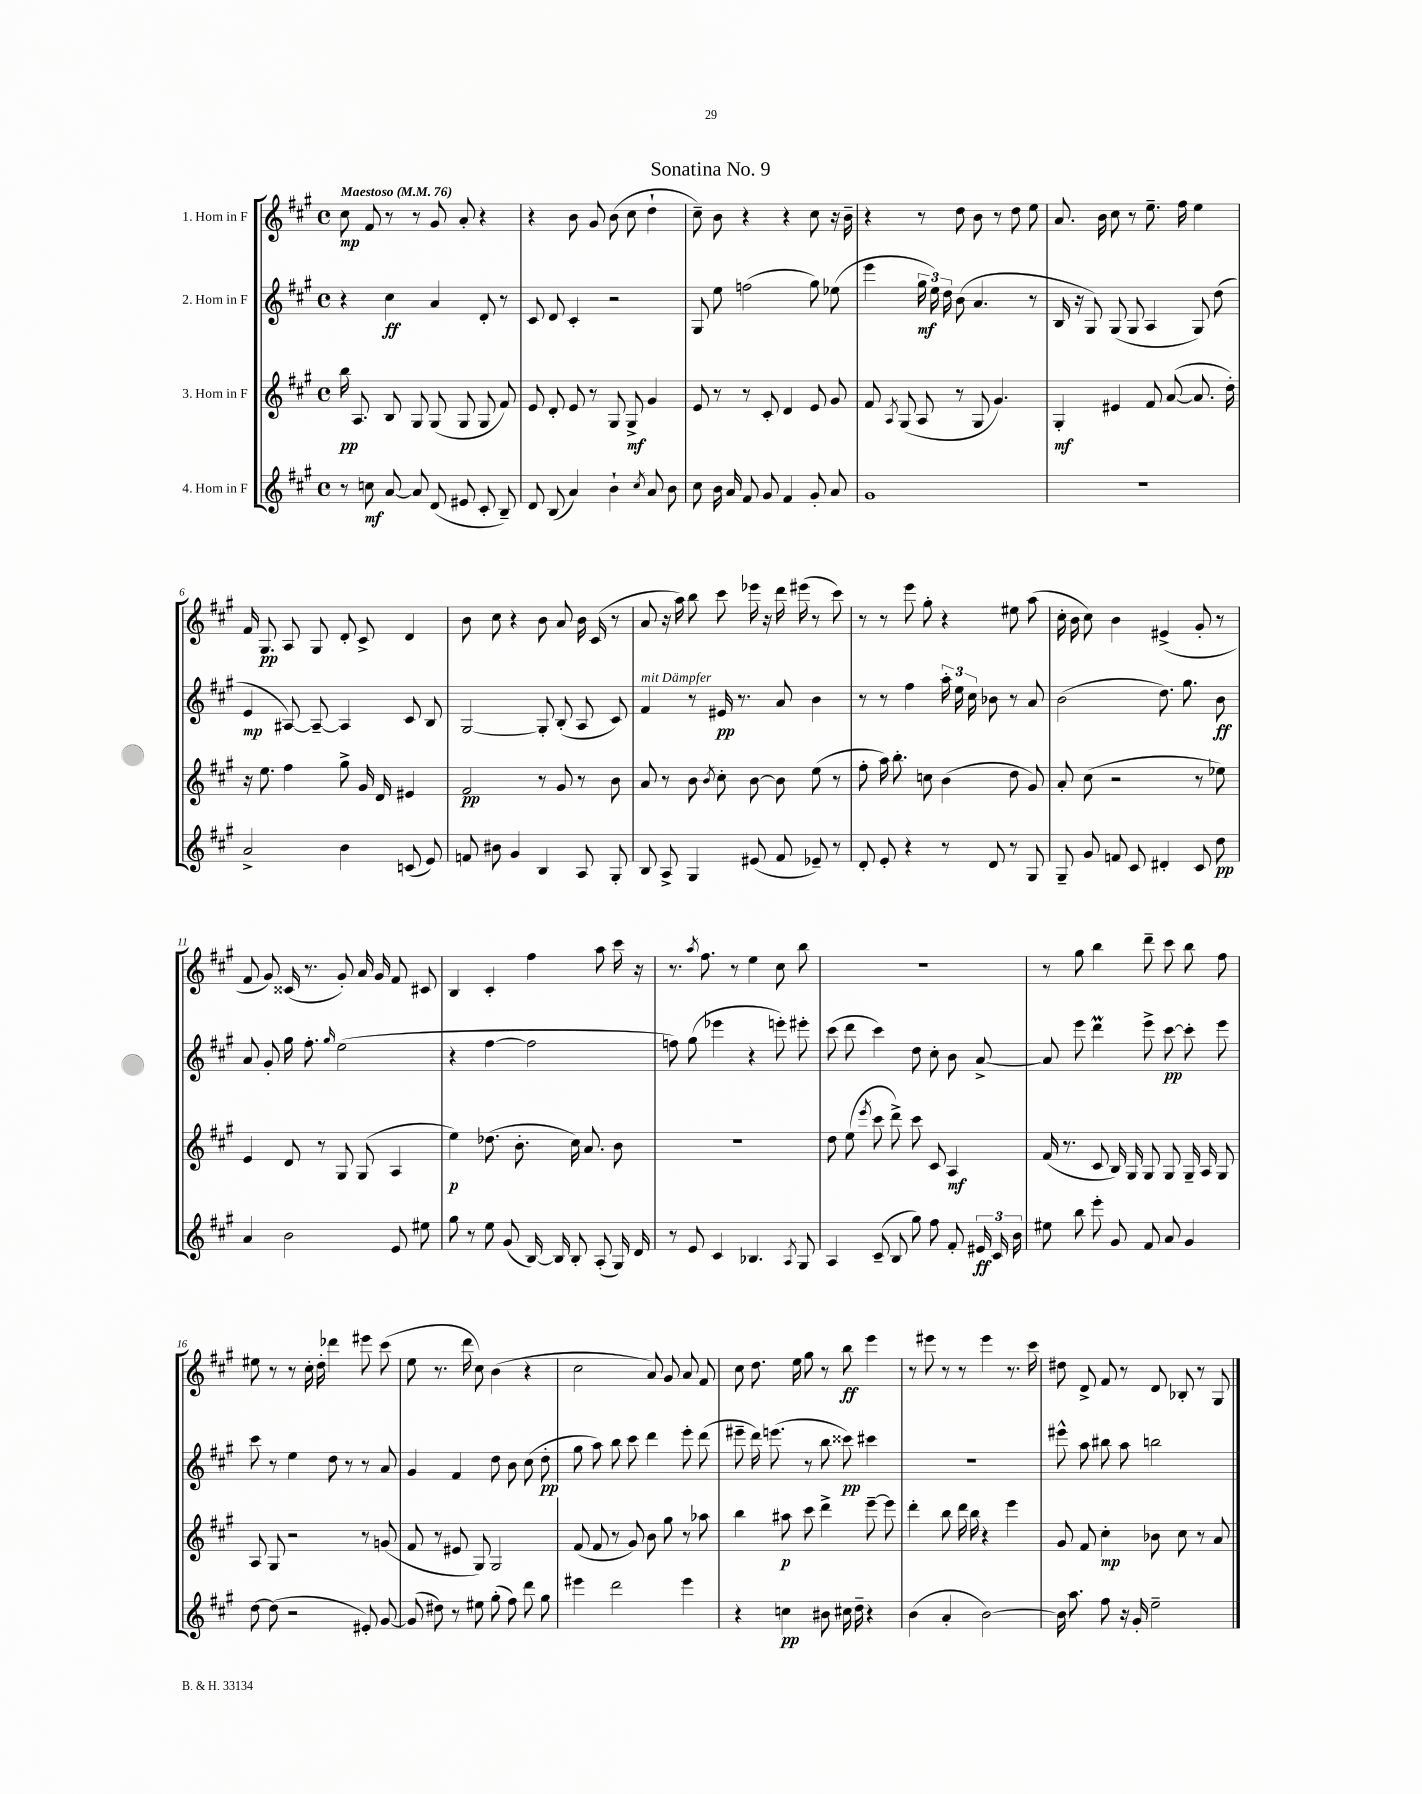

**kern	**kern	**kern	**kern
*staff4	*staff3	*staff2	*staff1
*clefG2	*clefG2	*clefG2	*clefG2
*k[f#c#g#]	*k[f#c#g#]	*k[f#c#g#]	*k[f#c#g#]
*M4/4	*M4/4	*M4/4	*M4/4
*met(c)	*met(c)	*met(c)	*met(c)
*MM76	*MM76	*MM76	*MM76
8r	16bb	4r	8cc#
.	8.A	.	.
8cc	.	.	8f#
[8a	8B	4cc#	8r
8a]	8G#	.	8r
(8d	(8G#	4a	8g#
8e#	8G#	.	8a'
8c#'	8G#	8d'	4r
8B~)	8f#)	8r	.
=	=	=	=
8d	8e	8c#	4r
(8B	8d'	8d	.
4a)	8e	4c#'	8b
.	8r	.	8g#
4b`	8G#	2r	(8b
.	8G#^	.	8cc#
8qcc#	.	.	.
8a	4g#	.	4dd`
8b	.	.	.
=	=	=	=
8cc#	8e	8G#	8cc#~)
16b	8r	8ee	8b
16a	.	.	.
8f#	8r	(2ff	4r
8g#	8c#'	.	.
4f#	4d	.	4r
8g#'	8e	8gg#)	8cc#
8a	8g#	(8ee-	16r
.	.	.	16b~
=	=	=	=
1g#	8f#	4eee	4r
.	8qA	.	.
.	(8G#	.	.
.	8A	24gg#	8r
.	.	24ee)	.
.	.	24dd	.
.	8r	(8b	8dd
.	8G#	4.a	8b
.	4.g#)	.	8r
.	.	.	8dd
.	.	8r	8ee
=	=	=	=
1r	4G#'	16B	8.a
.	.	16r	.
.	.	8G#)	.
.	.	.	16b
.	4e#	(8G#	8cc#
.	.	8G#	8r
.	8f#	4A	8.ee~
.	([8a	.	.
.	.	.	16ff#
.	8.a]	8G#)	4ee
.	.	(8dd	.
.	16dd')	.	.
=	=	=	=
2a^	16r	4e	16f#
.	8.ee	.	8.G#
.	4ff#	[8A#)	8A
.	.	8A#~_	8G#
4b	8gg#^	4A#]	8d'
.	16g#	.	8c#^
.	16d	.	.
(8c	4e#	8c#	4d
8e)	.	8B	.
=	=	=	=
8f	2f#	[2G#	8b
8b#	.	.	8cc#
4g#	.	.	4r
4B	8r	8G#']	8b
.	8g#	(8B'	8a
8A	8r	8A	16b
.	.	.	(16c#
8G#'	8b	8c#)	8r
=	=	=	=
8B	8a	4f#	8a
8A^	8r	.	16r
.	.	.	16aa)
4G#	8b	8r	8bb
.	8qb	.	.
.	8cc#'	16e#	8ccc#
.	.	8.r	.
(8e#	[8b	.	16eee-
.	.	.	16r
8f#	8b]	8a	16ddd
.	.	.	(16eee#
8e-~)	(8ee	4b	8r
8r	8r	.	8ccc#)
=	=	=	=
8d'	8ff#'	8r	8r
8e'	16aa)	8r	8r
.	8.bb'	.	.
4r	.	4ff#	8eee
.	8cc	.	8gg#'
8r	(4b	24aa'	4r
.	.	24ee	.
.	.	24cc#	.
8d	.	8b-	.
8r	8dd	8r	8ee#
8G#	8g#)	8a	(8aa
=	=	=	=
8G#~	8a'	(2b	16cc#'
.	.	.	16b
8g#	(8cc#	.	8cc#)
8f	2r	.	4b
8c#	.	.	.
4d#'	.	8.dd)	(4e#^
.	.	8.gg#	.
8c#	8r	.	8g#'
8dd	8ee-)	8b	8r
=	=	=	=
4a	4e	8a	8f#
.	.	8g#'	8g#)
2b	8d	16gg#	(16c##
.	.	8.ff#'	8.r
.	8r	.	.
.	.	16qqgg#	.
.	8G#	(2ee	8g#')
.	(8G#	.	16a
.	.	.	16g#
8e	4A	.	8f#
8ee#	.	.	8c#
=	=	=	=
8gg#	4ee)	4r	4B
8r	.	.	.
8ee	(8.dd-	[4ff#	4c#'
(8g#	.	.	.
.	8.b'	.	.
[16B)	.	2ff#]	4ff#
16B]	.	.	.
8B'	16cc#)	.	.
.	8.a	.	.
(8A'	.	.	8aa
16G#)	8b	.	16ccc#
16d	.	.	16r
=	=	=	=
8r	1r	8ff)	8.r
8e	.	(8gg#	.
.	.	.	8qaa
.	.	.	8.ff#
4c#	.	4eee-	.
.	.	.	8r
4.B-	.	4r	4ee
.	.	8eee')	8cc#
8qA	.	.	.
8G#	.	8eee#'	8bb
=	=	=	=
4A	8dd	(8ccc#	1r
.	(8ee	8ddd	.
.	8qeee	.	.
(8c#~	8ccc#	4ccc#)	.
8B	8ddd^)	.	.
8gg#)	8ccc#	8dd	.
8ff#	8c#	8cc#'	.
8f#'	4A	8b	.
24e#	.	[8a^	.
24c#	.	.	.
24b	.	.	.
=	=	=	=
8ee#	(16f#	8a]	8r
.	8.r	.	.
8bb	.	8eee	8gg#
8eee'	8c#	4ddd	4bb
8g#	16B)	.	.
.	16G#	.	.
8f#	8G#	8eee^	8ddd~
8a	8G#	[8ccc#	8ccc#
4g#	16G#~	8ccc#']	8bb
.	16A	.	.
.	8G#	8eee	8ff#
=	=	=	=
[8dd	8A	8ccc#	8ee#
(8dd]	8G#	8r	8r
2r	2r	4ee	8r
.	.	.	16cc#'
.	.	.	16dd'
.	.	8dd	4ddd-
.	.	8r	.
8e#')	8r	8r	8eee#
[8g#	(8g	8a	(8ccc#
=	=	=	=
(8g#]	8f#	4g#	8ee
8dd#)	8r	.	8.r
8r	8e#	4f#	.
.	.	.	16ddd
8ee#	8G#)	.	8cc#)
(8gg#'	2G#	8dd	(4b
8ff#)	.	8b	.
8ddd	.	(8cc#	4r
8gg#	.	8dd'	.
=	=	=	=
4eee#	(8f#	8gg#	2cc#
.	8f#	8aa)	.
2ddd	8r	8bb	.
.	8g#)	8ccc#	.
.	8b	4ddd	8a)
.	8gg#	.	8g#
4eee#	8r	8eee'	8a
.	8aa-	(8ddd	8f#
=	=	=	=
4r	4bb	8eee#~	8cc#
.	.	16ddd)	8.dd
.	.	(8.eee	.
4cc	8aa#	.	.
.	.	.	16ee
.	8ccc#	8r	8gg#
8b#	4ddd^	8bb	8r
16cc#	.	8ccc##)	8bb
16dd~	.	.	.
4r	[8eee~	4ccc#	4eee
.	8eee]	.	.
=	=	=	=
(4b	4ddd'	1r	8r
.	.	.	8eee#
4a'	8bb	.	8r
.	16ddd	.	8r
.	16bb	.	.
[2b)	4r	.	4eee#
.	4eee	.	8.r
.	.	.	16ccc#
=	=	=	=
16b]	8g#	8eee#^^	8dd#
8.aa	.	.	.
.	8f#	8aa	8d^
8ff#	4cc#'	8bb#	8f#
16r	.	8aa	8r
16g#'	.	.	.
2ee~	8b-	2bb	8d
.	8cc#	.	8B-'
.	8r	.	8r
.	8a	.	8G#
==	==	==	==
*-	*-	*-	*-
